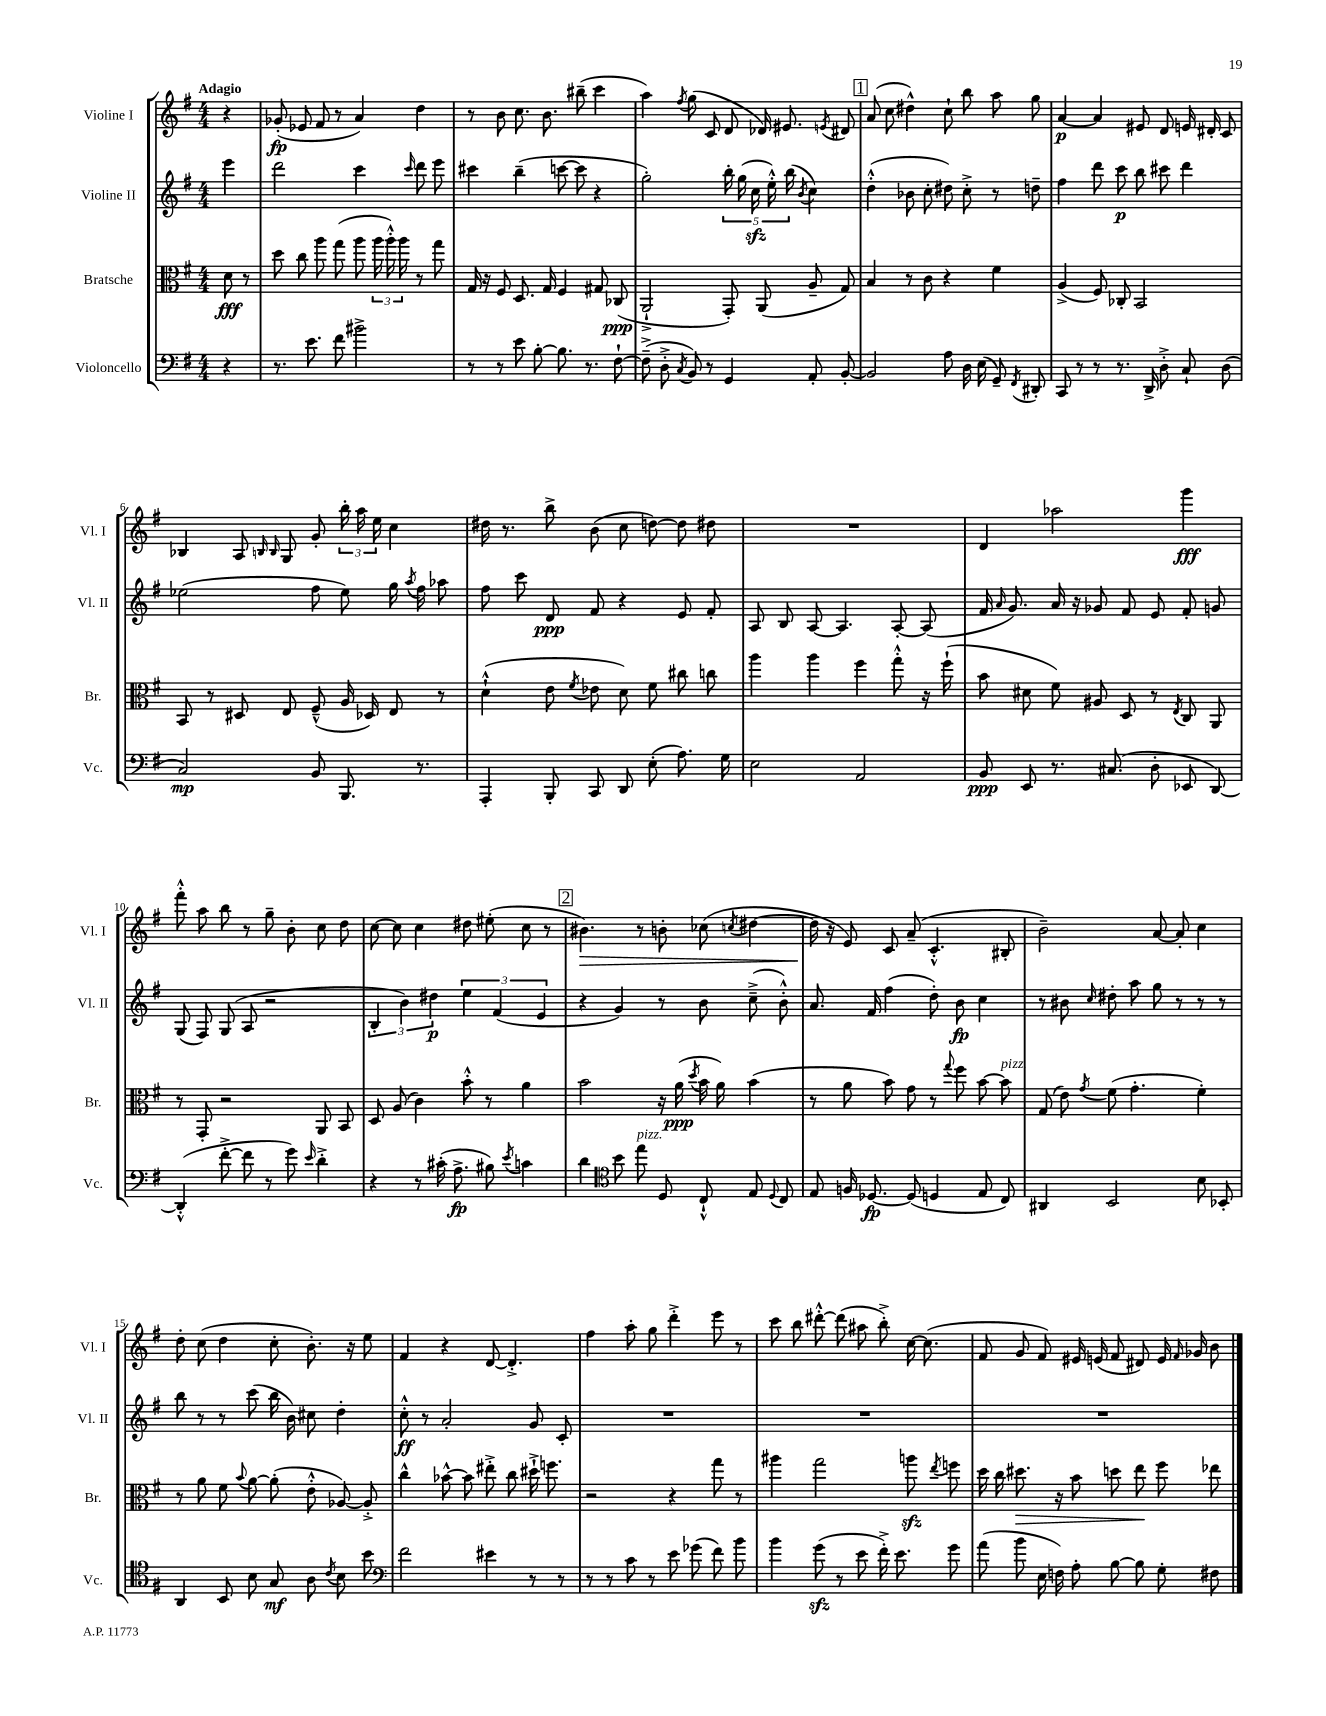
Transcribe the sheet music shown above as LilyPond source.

<<
\new StaffGroup <<
\new Staff = "s0" \with { instrumentName = "Violine I" shortInstrumentName = "Vl. I" } {
    \clef treble \key g \major \numericTimeSignature \time 4/4 \partial 4 \tempo "Adagio"
    \autoBeamOff r4 |
    ges'8-.\fp( ees'8 fis'8 r8 a'4) d''4 |
    r8 b'8 c''8. b'8. bis''8--( c'''4 |
    a''4) \acciaccatura { fis''8 } g''8( c'8 d'8 des'16) eis'8. \acciaccatura { e'8 } dis'8 |
    \mark \markup { \box "1" } a'8( c''8 dis''4-^) c''8-! b''8 a''8 g''8 |
    a'4~\p a'4 eis'8 d'8 e'16 dis'16-. c'8 |
    bes4 a8 \grace { b16 b16 } g8 g'8-. \tuplet 3/2 { b''16-. a''16 e''16 } c''4 |
    dis''16 r8. b''8-> b'8( c''8 d''8~) d''8 dis''8 |
    R1 |
    d'4 aes''2 g'''4\fff |
    fis'''8-.-^ a''8 b''8 r8 g''8-- b'8-. c''8 d''8 |
    c''8~ c''8 c''4 dis''8 eis''8-.( c''8 r8 |
    \mark \markup { \box "2" } bis'4.\>) r8 b'8-. ces''8( \acciaccatura { c''8 } dis''4~ |
    dis''16\! r16 e'8) c'8 a'8--( c'4.-.-^ bis8-. |
    b'2--) a'8~ a'8-. c''4 |
    d''8-. c''8( d''4 c''8-. b'8.-.) r16 e''8 |
    fis'4 r4 d'8~ d'4.-.-> |
    fis''4 a''8-. g''8 d'''4-.-> e'''8 r8 |
    c'''8 b''8 dis'''8~-.-^ dis'''8( ais''8 b''8-.->) c''16~ c''8.( |
    fis'8 g'8 fis'8) eis'16 e'16( fis'8 dis'8) e'16 \grace { fis'16 } ges'16 b'8 \bar "|." |
}
\new Staff = "s1" \with { instrumentName = "Violine II" shortInstrumentName = "Vl. II" } {
    \clef treble \key g \major \numericTimeSignature \time 4/4 \partial 4
    \autoBeamOff e'''4 |
    d'''2 c'''4 \grace { c'''16 } d'''8 e'''8 |
    cis'''4 b''4--( c'''8~ c'''8 r4 |
    g''2-.) \tuplet 5/4 { b''16-. g''16( c''16\sfz e''16-.-^) b''16( } \acciaccatura { b'8 } c''4) |
    \mark \markup { \box "1" } d''4-.-^( bes'8 c''8-. dis''8) c''8-.-> r8 d''8-- |
    fis''4 d'''8 c'''8\p b''8 cis'''8 d'''4 |
    ees''2( fis''8 ees''8) g''16 \acciaccatura { a''8 } fis''16 aes''8 |
    fis''8 c'''8 d'8\ppp fis'8 r4 e'8 fis'8-. |
    a8 b8 a8~ a4. a8~-. a8( |
    fis'16 \grace { a'16 } g'8.) a'16 r16 ges'8 fis'8 e'8 fis'8-. g'8 |
    g8( fis8) g8( a8 r2 |
    \tuplet 3/2 { b4-. b'4) dis''4\p } \tuplet 3/2 { e''4 fis'4( e'4 } |
    \mark \markup { \box "2" } r4 g'4) r8 b'8 c''8--->( b'8-.-^) |
    a'8. fis'16 fis''4( d''8-.) b'8\fp c''4 |
    r8 bis'8 \grace { c''16 } dis''8-. a''8 g''8 r8 r8 r8 |
    b''8 r8 r8 c'''8( b''16 b'16) cis''8 d''4-. |
    c''8-.-^\ff r8 a'2-. g'8 c'8-. |
    R1 |
    R1 |
    R1 \bar "|." |
}
\new Staff = "s2" \with { instrumentName = "Bratsche" shortInstrumentName = "Br." } {
    \clef alto \key g \major \numericTimeSignature \time 4/4 \partial 4
    \autoBeamOff d'8\fff r8 |
    d''8 c''8 a''8 g''8( a''8 \tuplet 3/2 { a''16 a''16-.-^) a''16 } r8 g''8 |
    g16 r16 fis8 d8. g16 fis4 gis8 ces8\ppp( |
    a,2-!-> g,8-.) a,8( a8-- g8) |
    \mark \markup { \box "1" } b4 r8 c'8 r4 fis'4 |
    a4->( fis8) ces8-. b,2 |
    b,8 r8 dis8 e8 fis8---^( a16 des16) e8 r8 |
    d'4-!-^( e'8 \acciaccatura { fis'8 } ees'8 d'8) fis'8 cis''8 c''8 |
    a''4 a''4 fis''4 g''8-.-^ r16 fis''16-!( |
    b'8 dis'8 fis'8) ais8 d8 r8 \acciaccatura { e8 } c8 a,8 |
    r8 g,8-. r2 a,8 b,8 |
    d8 a8( c'4) b'8-.-^ r8 a'4 |
    \mark \markup { \box "2" } b'2 r16 a'16\ppp( \acciaccatura { d''8 } b'16 a'16) b'4( |
    r8 a'8 b'8) g'8 r8 \appoggiatura { g''8 } fis''8 b'8~ b'8^\markup { \italic "pizz." } |
    g8( e'8) \acciaccatura { g'8 } fis'8( g'4.-. fis'4-.) |
    r8 a'8 fis'8 \appoggiatura { b'8 } a'8~ a'8-.( e'8-.-^ aes8~) aes8-.-> |
    c''4-^ bes'8~-^ bes'8 eis''8-.-> c''8 dis''16-!-> f''8. |
    r2 r4 g''8 r8 |
    ais''4 g''2 a''8\sfz \acciaccatura { e''8 } f''8 |
    d''16 c''16 dis''8.\> r16 b'8 d''8 e''8\! fis''8 ees''8 \bar "|." |
}
\new Staff = "s3" \with { instrumentName = "Violoncello" shortInstrumentName = "Vc." } {
    \clef bass \key g \major \numericTimeSignature \time 4/4 \partial 4
    \autoBeamOff r4 |
    r8. e'8. fis'8 bis'2-> |
    r8 r8 e'8 b8~-. b8. r8. fis8~-! |
    fis8--->( d8-.-> \acciaccatura { c8 } b,8) r8 g,4 a,8-. b,8~-. |
    \mark \markup { \box "1" } b,2 a8 d16 e16( g,8--) \acciaccatura { fis,8 } dis,8-. |
    c,8 r8 r8 r8. d,16-> d8-.-> c8-! d8( |
    c2\mp) b,8 b,,8. r8. |
    a,,4-. b,,8-. c,8 d,8 e8-.( a8.) g16 |
    e2 a,2 |
    b,8\ppp e,8 r8. cis8.( d8-. ees,8 d,8~) |
    d,4-.-^( fis'8~-.-> fis'8 r8 g'8) \grace { e'16 } d'4-.-> |
    r4 r8 cis'16-.( a8.->\fp bis8) \acciaccatura { e'8 } c'4 |
    \mark \markup { \box "2" } d'4 \clef tenor b'8 e''8^\markup { \italic "pizz." } d8 c8-!-^ e8 \appoggiatura { d8 } c8 |
    e8 f16 des8.~\fp des8( d4 e8 c8) |
    ais,4 b,2 b8 bes,8-. |
    a,4 b,8 b8 g8\mf a8 \acciaccatura { c'8 } b8 b'8 |
    \clef bass fis'2 eis'4 r8 r8 |
    r8 r8 c'8 r8 e'8 ges'8( fis'8) b'8 |
    b'4 g'8\sfz( r8 e'8 fis'16-.->) e'8. g'8 |
    a'8( b'8 e16 f16) a8-. b8~ b8 g8-. fis8 \bar "|." |
}
>>
>>
